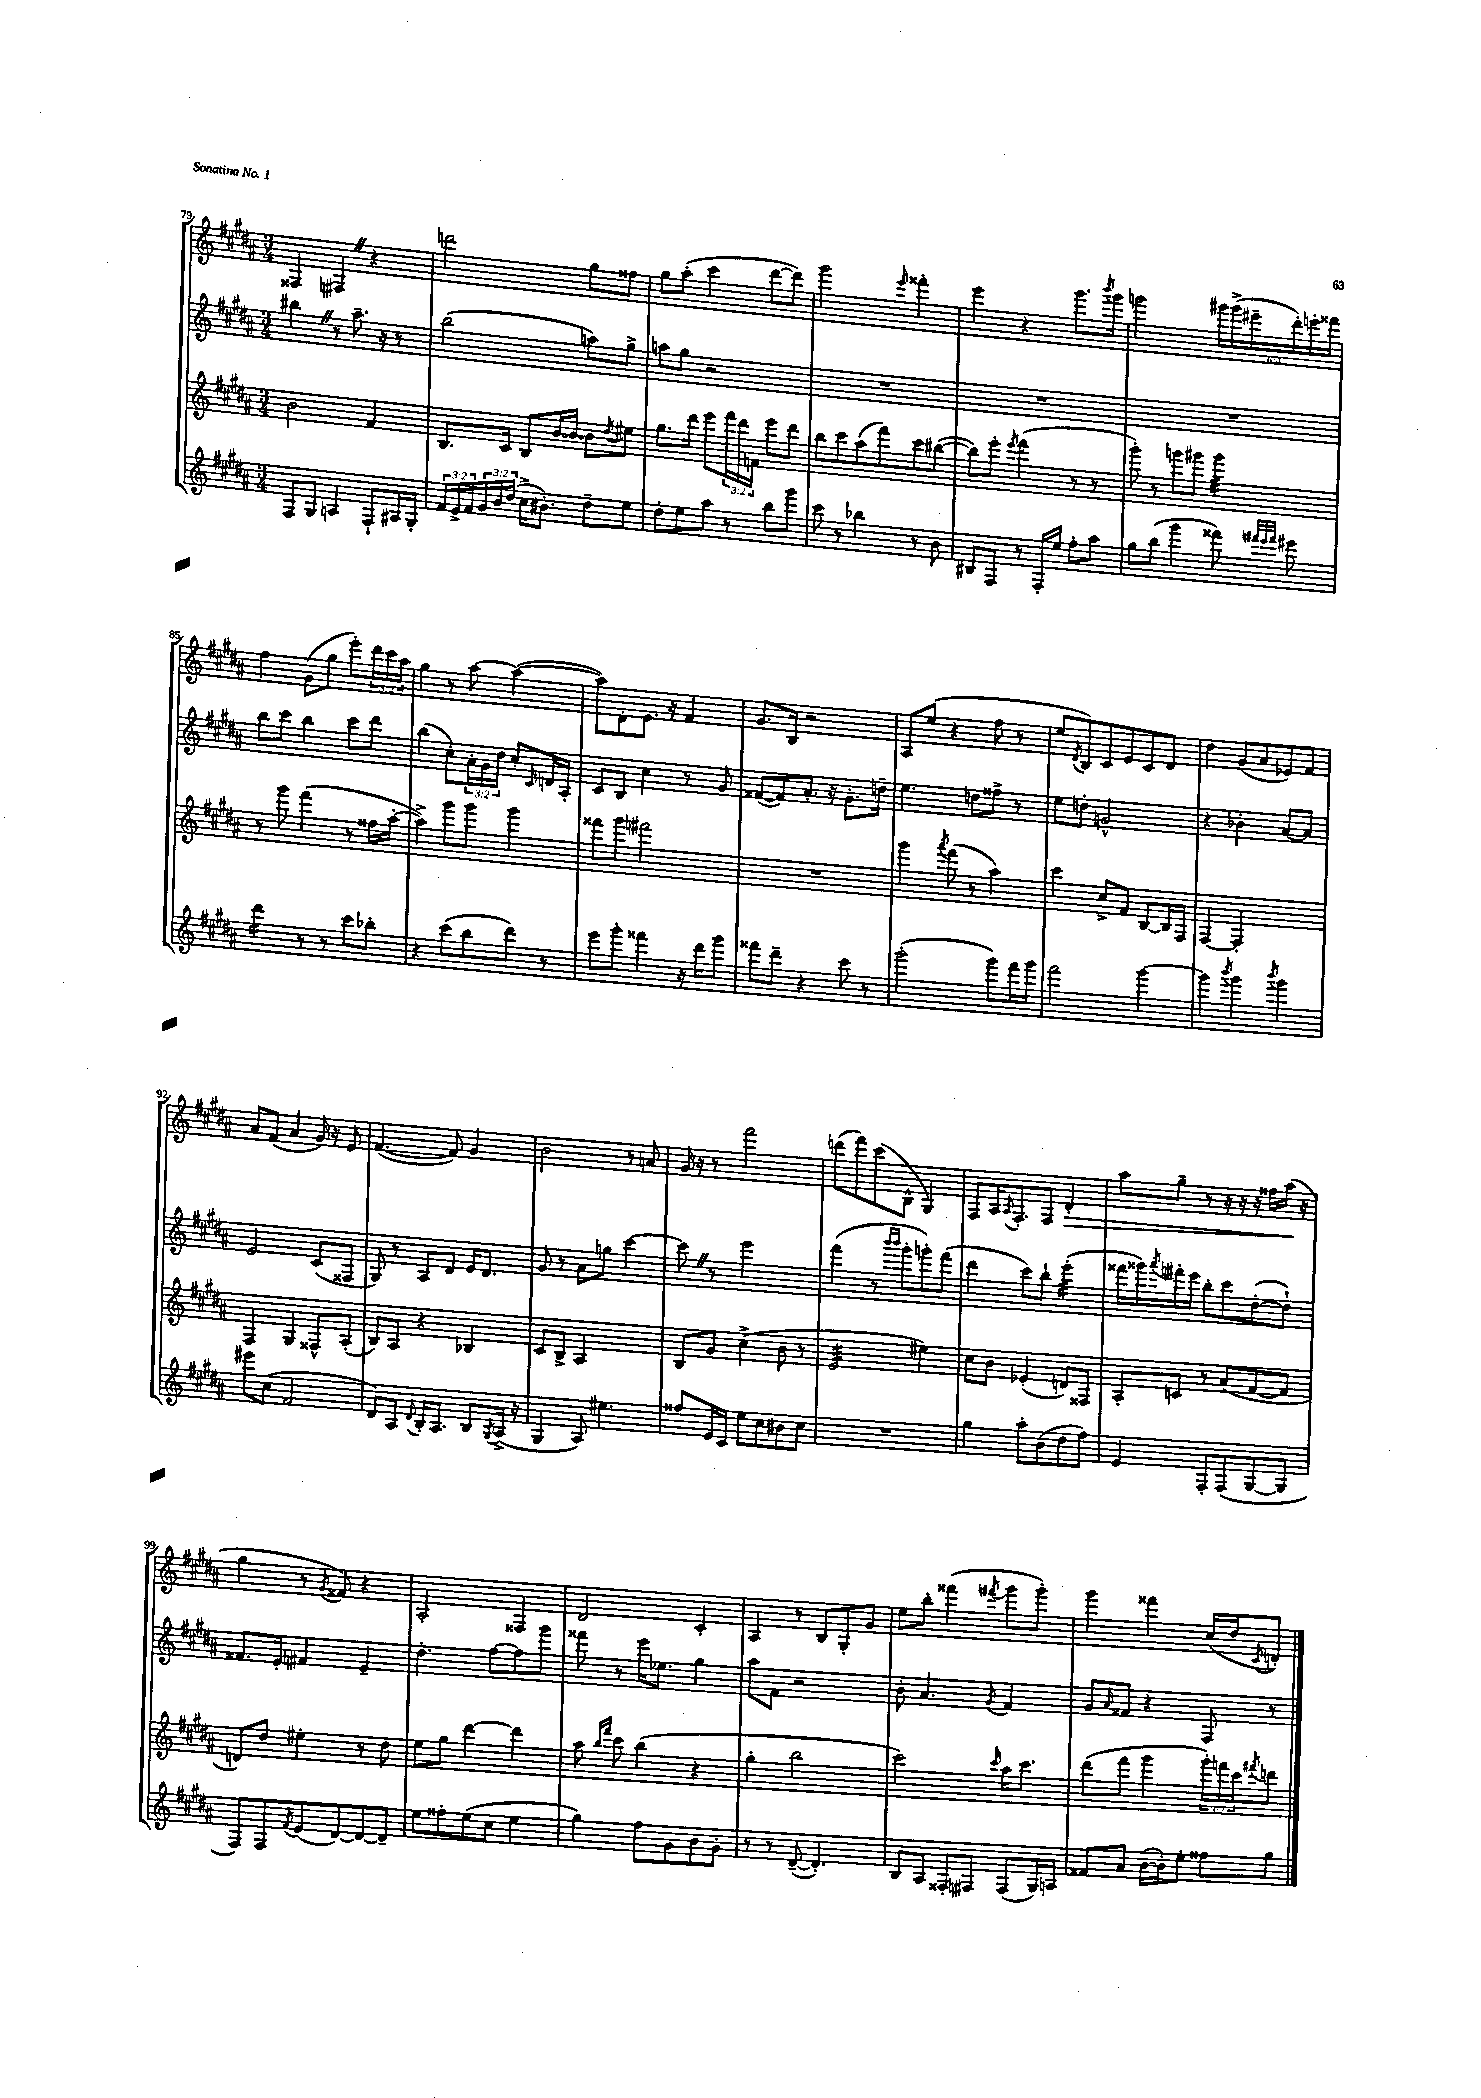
<<
\new StaffGroup <<
\new Staff = "s0" {
    \clef treble \key b \major \numericTimeSignature \time 3/4 \override Staff.TupletNumber.text = #tuplet-number::calc-fraction-text
    fisis4 fis4 \once \override BreathingSign.text = \markup { \musicglyph "scripts.caesura.straight" } \breathe r4 |
    d'''2 gis''8 fisis''8 |
    gis''8 ais''8-.( cis'''4 dis'''8~ dis'''8) |
    gis'''2 \grace { e'''16 } fisis'''4-. |
    e'''4 r4 gis'''8. \acciaccatura { b'''8 } gis'''16 |
    g'''2 \tuplet 6/4 { gis'''16 gis'''16->( eis'''16-- dis'''16-.) e'''16-. fisis'''16 } |
    fis''4 gis'8( gis''8 e'''8-.) \tuplet 3/2 { dis'''16 cis'''16 ais''16 } |
    gis''4 r8 ais''8~ ais''4~( |
    ais''8) dis'8-. e'8. r16 fis'4 |
    gis'8. b16 r2 |
    ais8 e''8( r4 fis''8 r8 |
    e''8 \acciaccatura { dis'8 } b8) cis'8 e'8 cis'8 dis'8 |
    dis''4 gis'8( ais'8 ees'8) fis'8 |
    ais'8 fis'8( ais'4 gis'16) r16 e'8 |
    fis'4.~( fis'8) gis'4 |
    b'2 r8 a'8 |
    gis'16 r16 r8 fis'''2 |
    d'''8( fis'''8) cis'''8( b8-^ gis4) |
    fis8 ais16 \acciaccatura { ais8 } fis8.-. fis8 dis'4-.\> |
    ais''8 gis''8-- r8 r16 r16 r16 fisis''16 ais''16\!( r16 |
    gis''4 r8 \acciaccatura { gis'8 } fisis'8) r4 |
    ais2-. fisis4 |
    dis'2 cis'4-. |
    ais4 r8 b8 gis8-. gis'8 |
    e''8 b''8-. fisis'''4( \acciaccatura { fis'''8 } gis'''8 gis'''8-.) |
    gis'''4 fisis'''4 cis''16( dis''16 \acciaccatura { cis'8 } d'8-.) \bar "|." |
}
\new Staff = "s1" {
    \clef treble \key b \major \numericTimeSignature \time 3/4 \override Staff.TupletNumber.text = #tuplet-number::calc-fraction-text
    bis''4 \once \override BreathingSign.text = \markup { \musicglyph "scripts.caesura.straight" } \breathe r8 ais''8.-- r16 r8 |
    b''2( a''8) gis''8-> |
    a''8 gis''8 r2 |
    R2. |
    R2. |
    R2. |
    b''8 cis'''8 b''4 cis'''8 dis'''8 |
    b''4( cis''8-.) \tuplet 3/2 { ais'16-. gis'16 dis''16 } cis''8-. \grace { cis'16 } d'16 ais16-. |
    cis'8 b8 cis''4 r8 gis'8 |
    fisis'8~( fisis'8) ais'8.-. r16 gis'8.-. d''16-- |
    e''4. d''8 fisis''8-> r8 |
    e''8 d''8-. g'2-^ |
    r4 bes'4-. ais'8~ ais'8 |
    e'2 cis'8( fisis8 |
    gis8) r8 ais8 dis'8 e'16 dis'8. |
    gis'8 r8 ais'8 g''8 cis'''4~ |
    cis'''8 \once \override BreathingSign.text = \markup { \musicglyph "scripts.caesura.straight" } \breathe r8 e'''2 |
    fis'''4( r8 \grace { b'''16 b'''16 } gis'''8-. g'''8-.) fis'''8( |
    dis'''4 cis'''8) b''8-! e'''4:32-.( |
    fisis'''16 gisis'''16) \acciaccatura { ais'''8 } fis'''16-. e'''16 b''8-. cis'''8 dis''8~-.( dis''8-!) |
    fisis'8. e'16-. fis'4 e'4-- |
    dis''4.-. fis''8~ fis''8 gis'''8 |
    fisis'''8 r8 e'''16 ees''8. gis''4 |
    ais''8 fis'8 r2 |
    b'8-. ais'4. \acciaccatura { gis'8 } fis'4 |
    gis'8 \grace { ais'16 } fisis'8 r4 fis8 r8 \bar "|." |
}
\new Staff = "s2" {
    \clef treble \key b \major \numericTimeSignature \time 3/4 \override Staff.TupletNumber.text = #tuplet-number::calc-fraction-text
    b'2 fis'4 |
    b8. cis'16 b8 b'16~ b'16~ b'8 \acciaccatura { dis''8 } eis''8 |
    gis''8. dis'''16 e'''8 \tuplet 3/2 { fis'''16 dis'''16 f'16 } e'''8 dis'''8 |
    b''8 cis'''8 ais''8( fis'''8) cis'''8 bis''8~( |
    bis''8) e'''8-. \acciaccatura { e'''8 } fis'''4( r8 r8 |
    gis'''8-.) r8 g'''8 gis'''8 gis'''4:32 |
    r8 gis'''8 fis'''4( r8 fisis''16 ais''16~-. |
    ais''4->) gis'''8 gis'''8 gis'''4 |
    fisis'''8 gis'''8 fis'''2 |
    R2. |
    gis'''4 \acciaccatura { ais'''8 } fis'''8( r8 ais''4) |
    cis'''4 cis''8-> fis'8 b8~ b16 fis16 |
    fis4~ fis2-. |
    fis4 gis4 fisis8-^ ais8-.( |
    b8) ais8 r4 bes4 |
    cis'8 b8-> ais2 |
    b8 gis'8 cis''4->( b'8 r8 |
    e'2:32 eis''4) |
    cis''8 b'8 ees'4-.( d'8) fisis8 |
    ais8-. c'8 r8 ais'8( fis'8~ fis'8 |
    d'8) dis''8 eis''4-. r8 dis''8 |
    e''8 gis''8 dis'''4~ dis'''4 |
    ais''8 \grace { b''16 fis'''16 } cis'''8 b''4( r4 |
    gis''4-. b''2 |
    cis'''2) \grace { cis'''16 } ais''16 cis'''8. |
    dis'''8( fis'''8 gis'''4 \tuplet 3/2 { gis'''16-.) f'''16 cis'''16 } \acciaccatura { fis'''8 } d'''8 \bar "|." |
}
\new Staff = "s3" {
    \clef treble \key b \major \numericTimeSignature \time 3/4 \override Staff.TupletNumber.text = #tuplet-number::calc-fraction-text
    fis8 gis8 a4 fis8-! ais16 gis16-. |
    \tuplet 3/2 { fis'16 e'16-> fis'16 } \tuplet 3/2 { gis'16 b'16 dis''16( } cis''16-> bis'8.-.) dis''8-- e''8 |
    dis''8-. e''8 ais''8 r8 b''8 gis'''8 |
    cis'''8 r8 bes''4 r8 b'8 |
    bis8 fis8 r8 fis16-. e''16 fis''8-. ais''8 |
    gis''8 b''8( gis'''4 fisis'''8) \grace { fis'''32 e'''32 fis'''32 } eis'''8 |
    dis'''4:16 r8 r8 cis'''8 bes''8-. |
    r4 cis'''8( b''8 dis'''8) r8 |
    e'''8 gis'''8-. fisis'''4 r16 dis'''16 gis'''8 |
    fisis'''8 dis'''8-- r4 cis'''8 r8 |
    gis'''2-.( gis'''8) fis'''16 gis'''16 |
    fis'''2 gis'''4~ |
    gis'''4 \acciaccatura { b'''8 } gis'''4 \acciaccatura { b'''8 } gis'''4 |
    eis'''8 cis''8( fis'2 |
    dis'8) ais8 \appoggiatura { dis'8 } b16-. ais8. b8 \acciaccatura { gis8 } ais16->( r16 |
    gis4 ais8) eis''4. |
    fisis''8 e'16 cis'16 e''8 cis''8 bis'8 cis''8 |
    R2. |
    gis''4 ais''8-. b'8( dis''8 fis''8) |
    e'4 fis8-. fis8( gis8~ gis8 |
    fis8) fis8 \acciaccatura { fis'8 } e'8( dis'8~) dis'8~ dis'8-- |
    e''8 fisis''8-. e''8( cis''8 e''4 |
    gis''4) fis''8 gis'8 b'8 gis'8-. |
    r8 r8 dis'8~--( dis'4.-.) |
    b8 ais8 fisis8-. fis8 fis8( gis16) a16 |
    fisis'8 ais'8 b'16~( b'16-.) e''8-. fisis''8 gis''8 \bar "|." |
}
>>
>>
\layout { \context { \Score currentBarNumber = #79 } }
